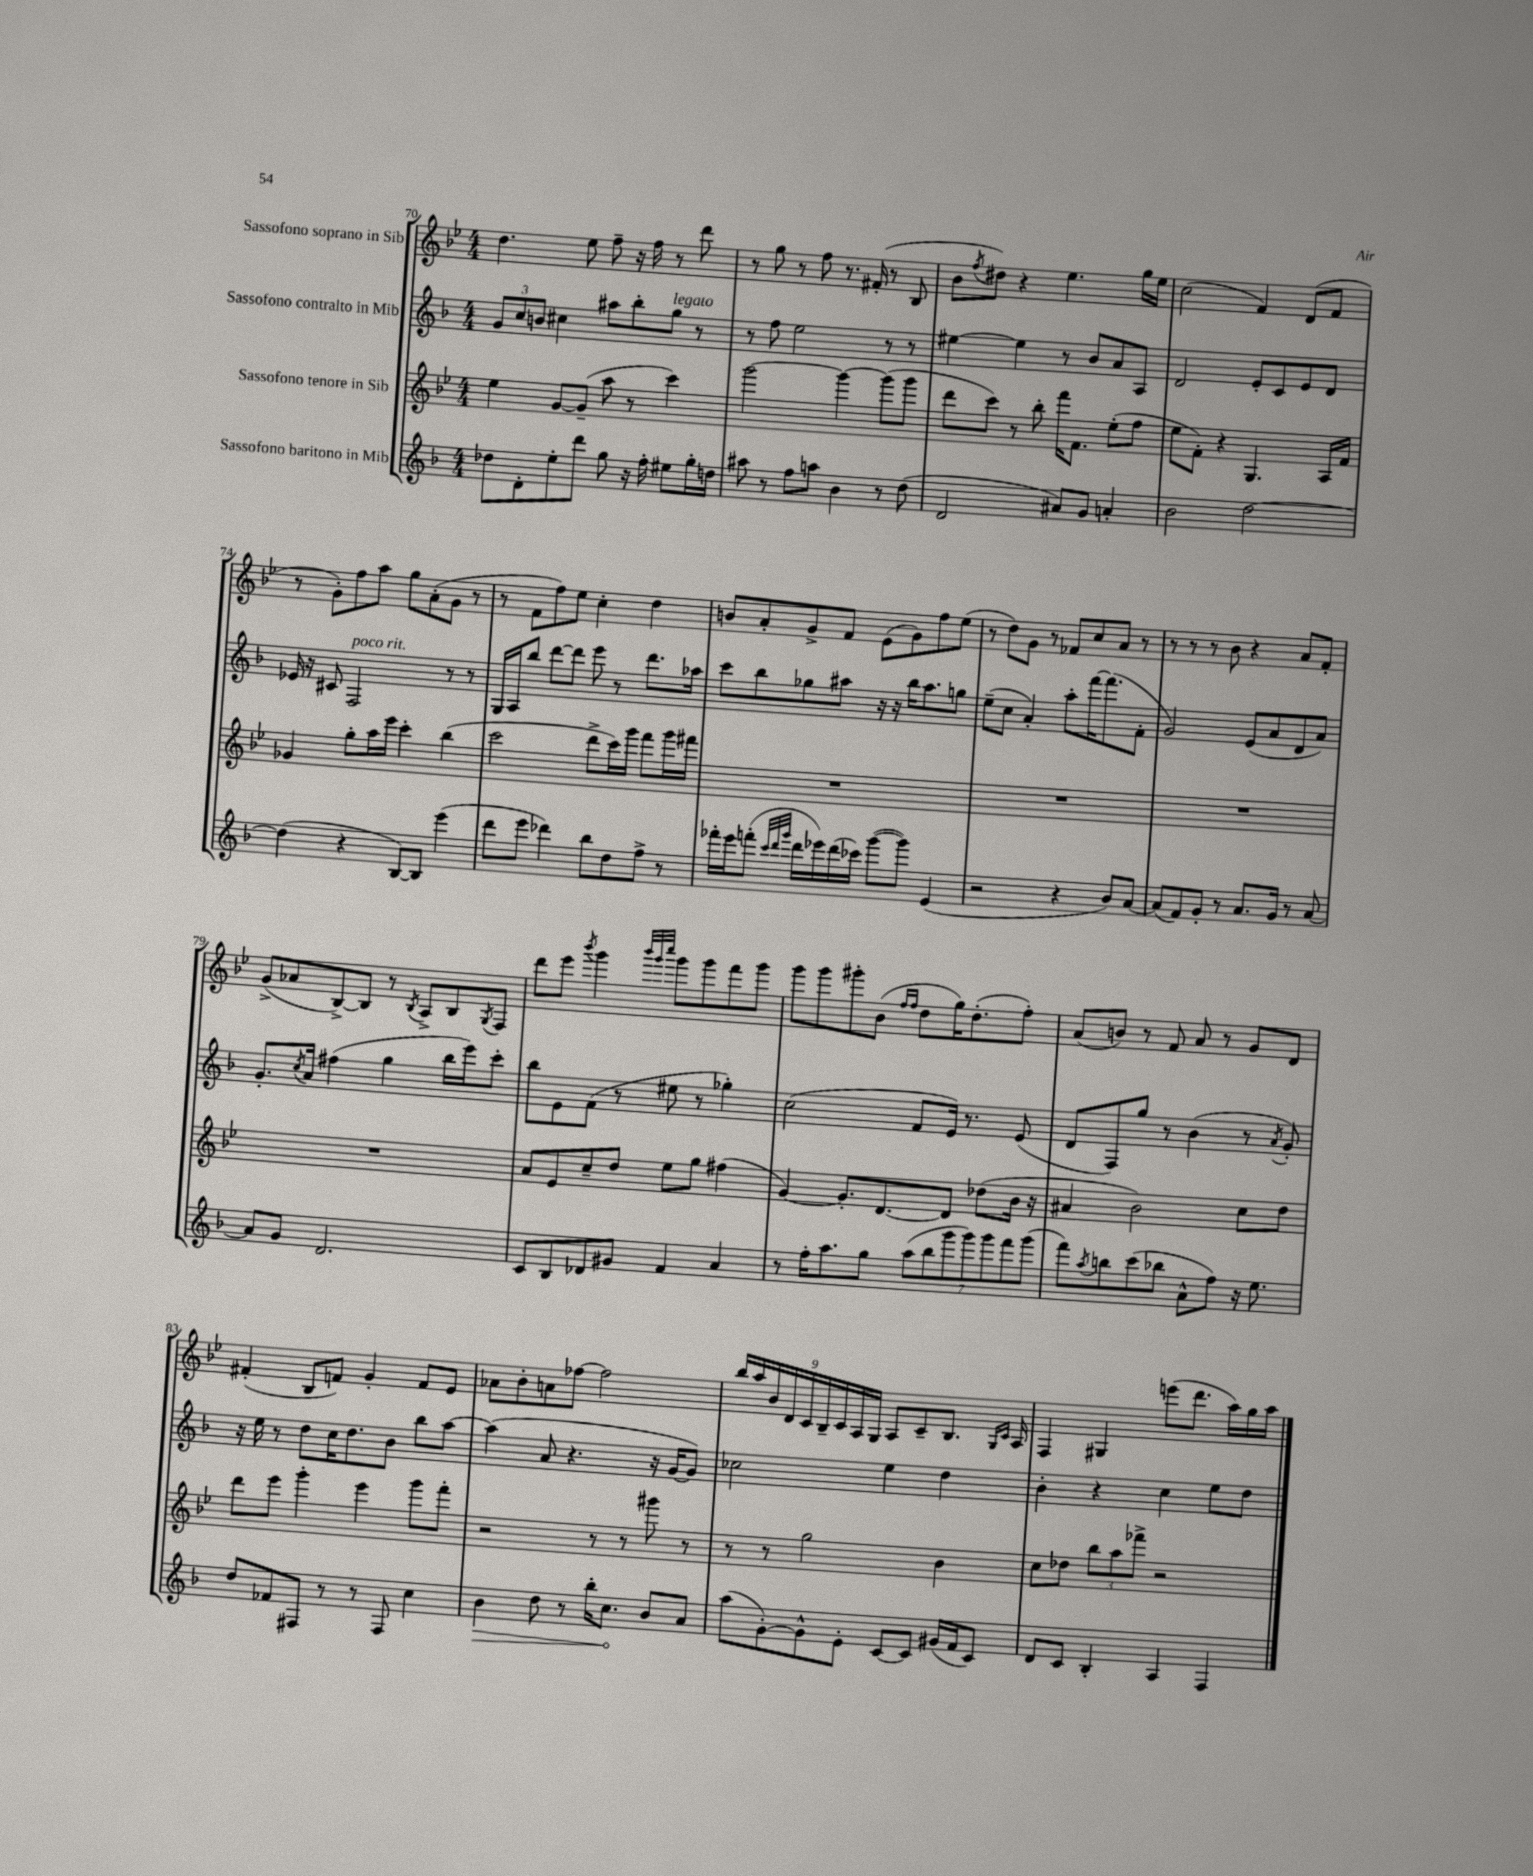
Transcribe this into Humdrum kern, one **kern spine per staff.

**kern	**kern	**kern	**kern
*staff4	*staff3	*staff2	*staff1
*clefG2	*clefG2	*clefG2	*clefG2
*k[b-]	*k[b-e-]	*k[b-]	*k[b-e-]
*M4/4	*M4/4	*M4/4	*M4/4
8dd-	4ee-	12g	4.dd
.	.	12cc	.
8d'	.	.	.
.	.	12b	.
8ee'	[8g	4cc#	.
8ddd	(8g~]	.	8ee-
8gg	8aa	8aa#	8ff~
16r	8r	8bb-'	16r
16ff'	.	.	16ff
8ee#	4ccc)	8gg	8r
16gg'	.	8r	8ddd
16dd	.	.	.
=	=	=	=
8aa#	[2ggg	8r	8r
8r	.	8ff	8gg
8ff	.	2ee	8r
8aa	.	.	8ff
4b-	4ggg_	.	8.r
.	.	.	(16f#'
8r	(8ggg]	8r	8r
(8dd	8ggg	8r	8B-
=	=	=	=
2d	8ddd	[4ee#	8b-
.	.	.	8qff
.	8ccc)	.	8dd#)
.	8r	4ee#]	4r
.	8bb-'	.	.
8a#)	16fff	8r	4.ee-
.	8.f	.	.
8g	.	8b-	.
4a'	(8ee-'	8a	.
.	8ff	8A	16gg
.	.	.	16ee-
=	=	=	=
2b-	8ee-	2d	(2cc
.	8f')	.	.
.	4r	.	.
[2dd	4.G	8e'	4f)
.	.	8c	.
.	.	8e	(8d
.	16A	8d	8f
.	16f	.	.
=	=	=	=
(4dd]	4g-	16e-	8r
.	.	16r	.
.	.	8c#	8g')
4r	8gg'	2F	8ff
.	16aa	.	8aa
.	16eee-	.	.
[8B-)	4ccc'	.	8gg
8B-]	.	.	(8a'
(4eee	(4bb-	8r	8g
.	.	8r	8r
=	=	=	=
8ddd	2ccc	16G	8r
.	.	16A	.
8eee	.	8bb-	8f
4ddd-)	.	[8ddd	8ff)
.	.	8ddd]	8ee-
8bb-	8ddd^	8eee	4cc'
8dd	16ccc)	8r	.
.	16ggg	.	.
8ff^	8fff	8.ddd	4dd
8r	16ggg	.	.
.	16fff#	16aa-	.
=	=	=	=
16fff-'	1r	8ccc	8b
16eee	.	.	.
(8fff'	.	8bb-	8a'
32qqccc	.	.	.
32qqddd	.	.	.
32qqggg	.	.	.
16ddd	.	8gg-	8g^
16eee-)	.	.	.
(16ddd	.	8aa#	8f
16ccc-)	.	.	.
([8ggg	.	16r	(8e-
.	.	16r	.
8ggg])	.	16bb-	8g)
.	.	8.aa#	.
(4e	.	.	8ff
.	.	8gg	(8ee-
=	=	=	=
2r	1r	(8ee~	8r
.	.	8cc	8dd)
.	.	4a')	8g
.	.	.	8r
4r	.	8aa'	8f-
.	.	[16fff	8cc
.	.	(8.fff]	.
8b-)	.	.	8a
[8a	.	8f'	8r
=	=	=	=
(8a]	1r	2g)	8r
8f)	.	.	8r
8g'	.	.	8r
8r	.	.	8b-
8.a	.	(8e	4r
.	.	8a	.
16g	.	.	.
8r	.	8d	8a
[8a	.	8a)	8f'
=	=	=	=
8a]	1r	8.g'	(8g^
8g	.	.	8a-
.	.	8qcc	.
.	.	16a	.
2.d	.	(4ff#	[8B-^)
.	.	.	8B-]
.	.	4gg	8r
.	.	.	8qB-
.	.	.	8A^
.	.	16bb-	8B-
.	.	16eee)	.
.	.	.	8qG
.	.	8ccc'	8F
=	=	=	=
8c	8a	8bb-	8ddd
8B-	8e-	8e	8eee-
.	.	.	8qbbb-
8d-	8cc~	(8f	4ggg
8g#	8dd	8r	.
.	.	.	32qqbbb-
.	.	.	32qqggg
.	.	.	32qqcccc
4f	8ee-	8ee#	8ggg
.	8gg	8r	8ggg
4a	(4ff#	4gg-')	8fff
.	.	.	8ggg
=	=	=	=
8r	[4g)	(2cc	8ggg
16ff'	.	.	8ggg
8.aa	.	.	.
.	8.g']	.	8ggg#'
8gg	.	.	(8b-
.	[8.d	.	.
.	.	.	16qqff
.	.	.	16qqff
(14aa	.	8f	8dd
14bb-	.	.	.
.	8d]	16e)	16gg)
14ggg	.	.	.
.	.	8.r	(8.dd'
14ggg)	.	.	.
.	(8dd-	.	.
14ggg	.	.	.
14fff	.	.	.
.	16b-	(8e	8ff')
(14ggg	.	.	.
.	16r	.	.
=	=	=	=
8fff)	4a#	8d	(8a
8qaa	.	.	.
8bb	.	8F)	8b)
(8ccc	2b-)	8gg	8r
8bb-	.	8r	8f
8a^^	.	(4b-	8a
8ff)	.	.	8r
16r	8cc	8r	8g
8.ee	.	.	.
.	.	8qa	.
.	8dd	8g')	8d
=	=	=	=
8dd	8ddd	16r	(4f#'
.	.	16ee	.
8f-	8eee-	8r	.
8F#	4ggg'	8dd	8B-
8r	.	16cc	8f)
.	.	8.dd	.
8r	4eee-	.	4g'
8F#	.	8b-	.
4cc	8ggg	8bb-	8f
.	8fff'	[8aa	8e-
=	=	=	=
4b-	2r	(4aa]	8a-
.	.	.	8b-'
8dd	.	8a	8a
8r	.	4.r	[8ff-
16bb-'	8r	.	2ff-]
8.cc	.	.	.
.	8r	.	.
8b-	8ggg#	16r	.
.	.	[16g	.
8a	8r	8g])	.
=	=	=	=
(8aa	8r	2cc-	18bb-
.	.	.	18aa
.	.	.	18b-
[8g')	8r	.	.
.	.	.	18d
.	.	.	18c
8g^^]	2gg	.	.
.	.	.	18B-~
.	.	.	18c
8e'	.	.	.
.	.	.	18A
.	.	.	18G
[8c	.	4ee	8A
8c]	.	.	8c~
(16g#	4b-	4dd	8.B-
16f	.	.	.
8c)	.	.	.
.	.	.	16qqG
.	.	.	16qqc
.	.	.	16A
=	=	=	=
8d	8cc	4b-'	4F
8c	8dd-	.	.
4B-'	12bb-	4r	4G#
.	12aa	.	.
.	12fff-^	.	.
4A	2r	4cc	(8eee
.	.	.	8.ddd
4F	.	8ee	.
.	.	.	16aa)
.	.	8dd	16gg
.	.	.	16aa
==	==	==	==
*-	*-	*-	*-
